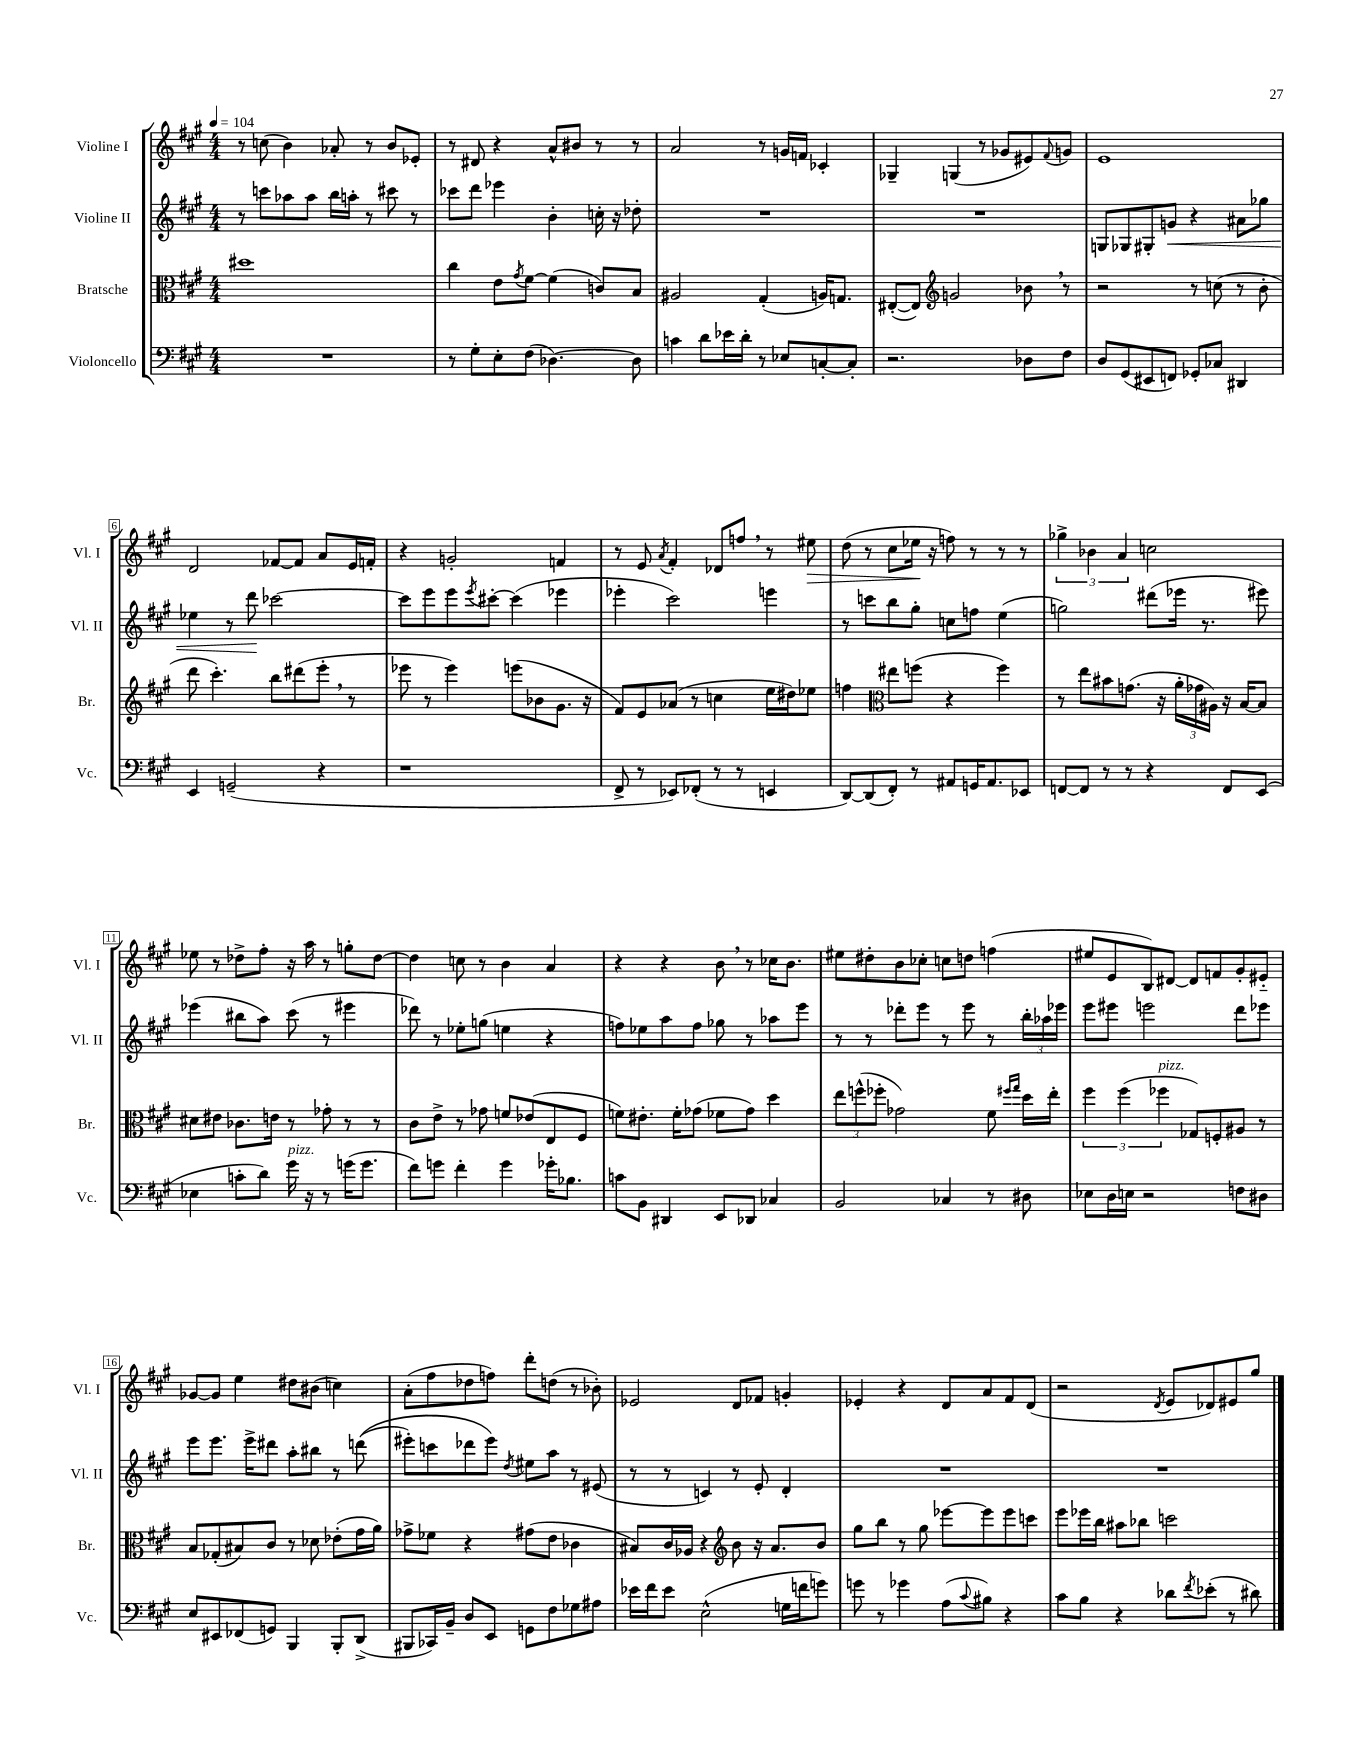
<<
\new StaffGroup <<
\new Staff = "s0" \with { instrumentName = "Violine I" shortInstrumentName = "Vl. I" } {
    \clef treble \key a \major \numericTimeSignature \time 4/4 \tempo 4 = 104
    r8 c''8( b'4) aes'8-. r8 b'8 ees'8-. |
    r8 dis'8 r4 a'8-^ bis'8 r8 r8 |
    a'2 r8 g'16 f'16 ces'4-. |
    ges4-- g4( r8 ges'8 eis'8) \appoggiatura { fis'8 } g'8 |
    e'1 |
    d'2 fes'8~ fes'8 a'8 e'16 f'16-. |
    r4 g'2-. f'4 |
    r8 e'8 \acciaccatura { a'8 } fis'4-. des'8 f''8 \breathe r8 eis''8\> |
    d''8( r8 cis''8 ees''16\! r16 f''8) r8 r8 r8 |
    \tuplet 3/2 { ges''4-> bes'4 a'4 } c''2 |
    ees''8 r8 des''8-> fis''8-. r16 a''16 r8 g''8-. des''8~ |
    des''4 c''8 r8 b'4 a'4 |
    r4 r4 b'8 \breathe r8 ces''16 b'8. |
    eis''8 dis''8-. b'8 ces''8-. c''8 d''8 f''4( |
    eis''8 e'8 b8) dis'8~ dis'8 f'8 gis'8-. eis'8-_ |
    ges'8~ ges'8 e''4 dis''8 bis'8( c''4) |
    a'8-.( fis''8 des''8 f''8) d'''8-. d''8( r8 bes'8-.) |
    ees'2 d'8 fes'8 g'4-. |
    ees'4-. r4 d'8 a'8 fis'8 d'8( |
    r2 \acciaccatura { d'8 } e'8 des'8) eis'8 gis''8 \bar "|." |
}
\new Staff = "s1" \with { instrumentName = "Violine II" shortInstrumentName = "Vl. II" } {
    \clef treble \key a \major \numericTimeSignature \time 4/4
    r8 c'''8 aes''8 aes''8 b''16 a''16-. r8 cis'''8 r8 |
    ces'''8 d'''8 ees'''4 b'4-. c''16-. r16 des''8-. |
    R1 |
    R1 |
    g8 ges8 gis8-. g'8\< r4 ais'8 ges''8 |
    ees''4 r8 d'''8\! ces'''2~ |
    ces'''8 e'''8 e'''8 \acciaccatura { e'''8 } cis'''8~-. cis'''4( ees'''4 |
    ees'''4-. cis'''2) e'''4 |
    r8 c'''8 b''8 gis''8-. c''8 f''8 e''4( |
    g''2) dis'''8( ees'''16 r8. eis'''8) |
    ees'''4( bis''8 a''8) cis'''8( r8 eis'''4 |
    des'''8) r8 ees''8-. g''8( e''4 r4 |
    f''8) ees''8 a''8 f''8 ges''8 r8 aes''8 e'''8 |
    r8 r8 des'''8-. e'''8 r8 e'''8 r8 \tuplet 3/2 { b''16-. aes''16 ees'''16 } |
    e'''8 eis'''8 e'''2 d'''8 ees'''8 |
    e'''8 e'''8. e'''16-> dis'''8 a''8-. bis''8 r8 d'''8(\( |
    eis'''8-.) c'''8 des'''8 eis'''8\) \acciaccatura { d''8 } eis''8 a''8 r8 eis'8( |
    r8 r8 c'4) r8 e'8-. d'4-. |
    R1 |
    R1 \bar "|." |
}
\new Staff = "s2" \with { instrumentName = "Bratsche" shortInstrumentName = "Br." } {
    \clef alto \key a \major \numericTimeSignature \time 4/4
    dis''1 |
    cis''4 e'8 \acciaccatura { gis'8 } fis'8~ fis'4( c'8) b8 |
    ais2 gis4-.( a16) g8. |
    eis8~-.( eis8) \clef treble g'2 bes'8 \breathe r8 |
    r2 r8 c''8( r8 b'8-. |
    d'''8 cis'''4.-.) b''8 dis'''8( e'''8-. \breathe r8 |
    ees'''8 r8 ees'''4) e'''8( bes'8 gis'8. r16 |
    fis'8) e'8 aes'8( r8 c''4 e''16 dis''16) ees''8 |
    f''4 \clef alto eis''8 f''8( r4 f''4) |
    r8 e''8 bis'8 g'8.( r16 \tuplet 3/2 { a'16-. ges'16 ais16) } r16 b16~ b8 |
    dis'8 eis'8 ces'8. e'16 r8 ges'8-. r8 r8 |
    cis'8 e'8-> r8 ges'8 f'8 ees'8( e8 fis8 |
    f'8) eis'8.-. f'16-. ges'8( fes'8 ges'8) d''4 |
    \tuplet 3/2 { e''8 f''8-^( fes''8-. } ges'2) fis'8 \grace { fis''16 gis''16 } d''16 e''16-. |
    \tuplet 3/2 { fis''4 fis''4( fes''4^\markup { \italic "pizz." } } ges8) f8-. ais8 r8 |
    b8 ges8-.( bis8) cis'8 r8 des'8 ees'8-.( gis'16 a'16) |
    ges'8-> fes'8 r4 gis'8( e'8 ces'4 |
    bis8) cis'16 aes16 r4 \clef treble b'8 r16 a'8. b'8 |
    gis''8 b''8 r8 gis''8 ees'''8~ ees'''8 ees'''8 c'''8 |
    e'''8 ees'''16 b''16 ais''8 bes''8 c'''2 \bar "|." |
}
\new Staff = "s3" \with { instrumentName = "Violoncello" shortInstrumentName = "Vc." } {
    \clef bass \key a \major \numericTimeSignature \time 4/4
    R1 |
    r8 gis8-. e8-. fis8( des4.~) des8 |
    c'4 d'8 ees'16 d'16-. r8 ees8 c8~-. c8-. |
    r2. des8 fis8 |
    d8 gis,8( eis,8 f,8) ges,8-. ces8 dis,4 |
    e,4 g,2--( r4 |
    r1 |
    fis,8-> r8 ees,8) fes,8-.( r8 r8 e,4 |
    d,8~) d,8( fis,8-.) r8 ais,8 g,16 ais,8. ees,8 |
    f,8~ f,8 r8 r8 r4 f,8 e,8( |
    ees4 c'8-. d'8) gis'16^\markup { \italic "pizz." } r16 r8 g'16( g'8. |
    fis'8) g'8 fis'4-. g'4 ges'16-. bes8. |
    c'8 b,8 dis,4 e,8 des,8 ces4 |
    b,2 ces4 r8 dis8 |
    ees8 d16 e16 r2 f8 dis8 |
    e8 eis,8 fes,8( g,8) b,,4 b,,8-. d,8->( |
    bis,,8 ces,16) b,16-- d8 e,8 g,8 fis8 ges8 ais8 |
    ees'16 fis'16 ees'8 e2-^( g16 f'16 g'8) |
    g'8 r8 ges'4 a8( \appoggiatura { cis'8 } bis8) r4 |
    cis'8 b8 r4 des'8 \acciaccatura { fis'8 } ees'8-.( r8 dis'8) \bar "|." |
}
>>
>>
\layout { \context { \Score \override BarNumber.stencil = #(make-stencil-boxer 0.1 0.3 ly:text-interface::print) } }
